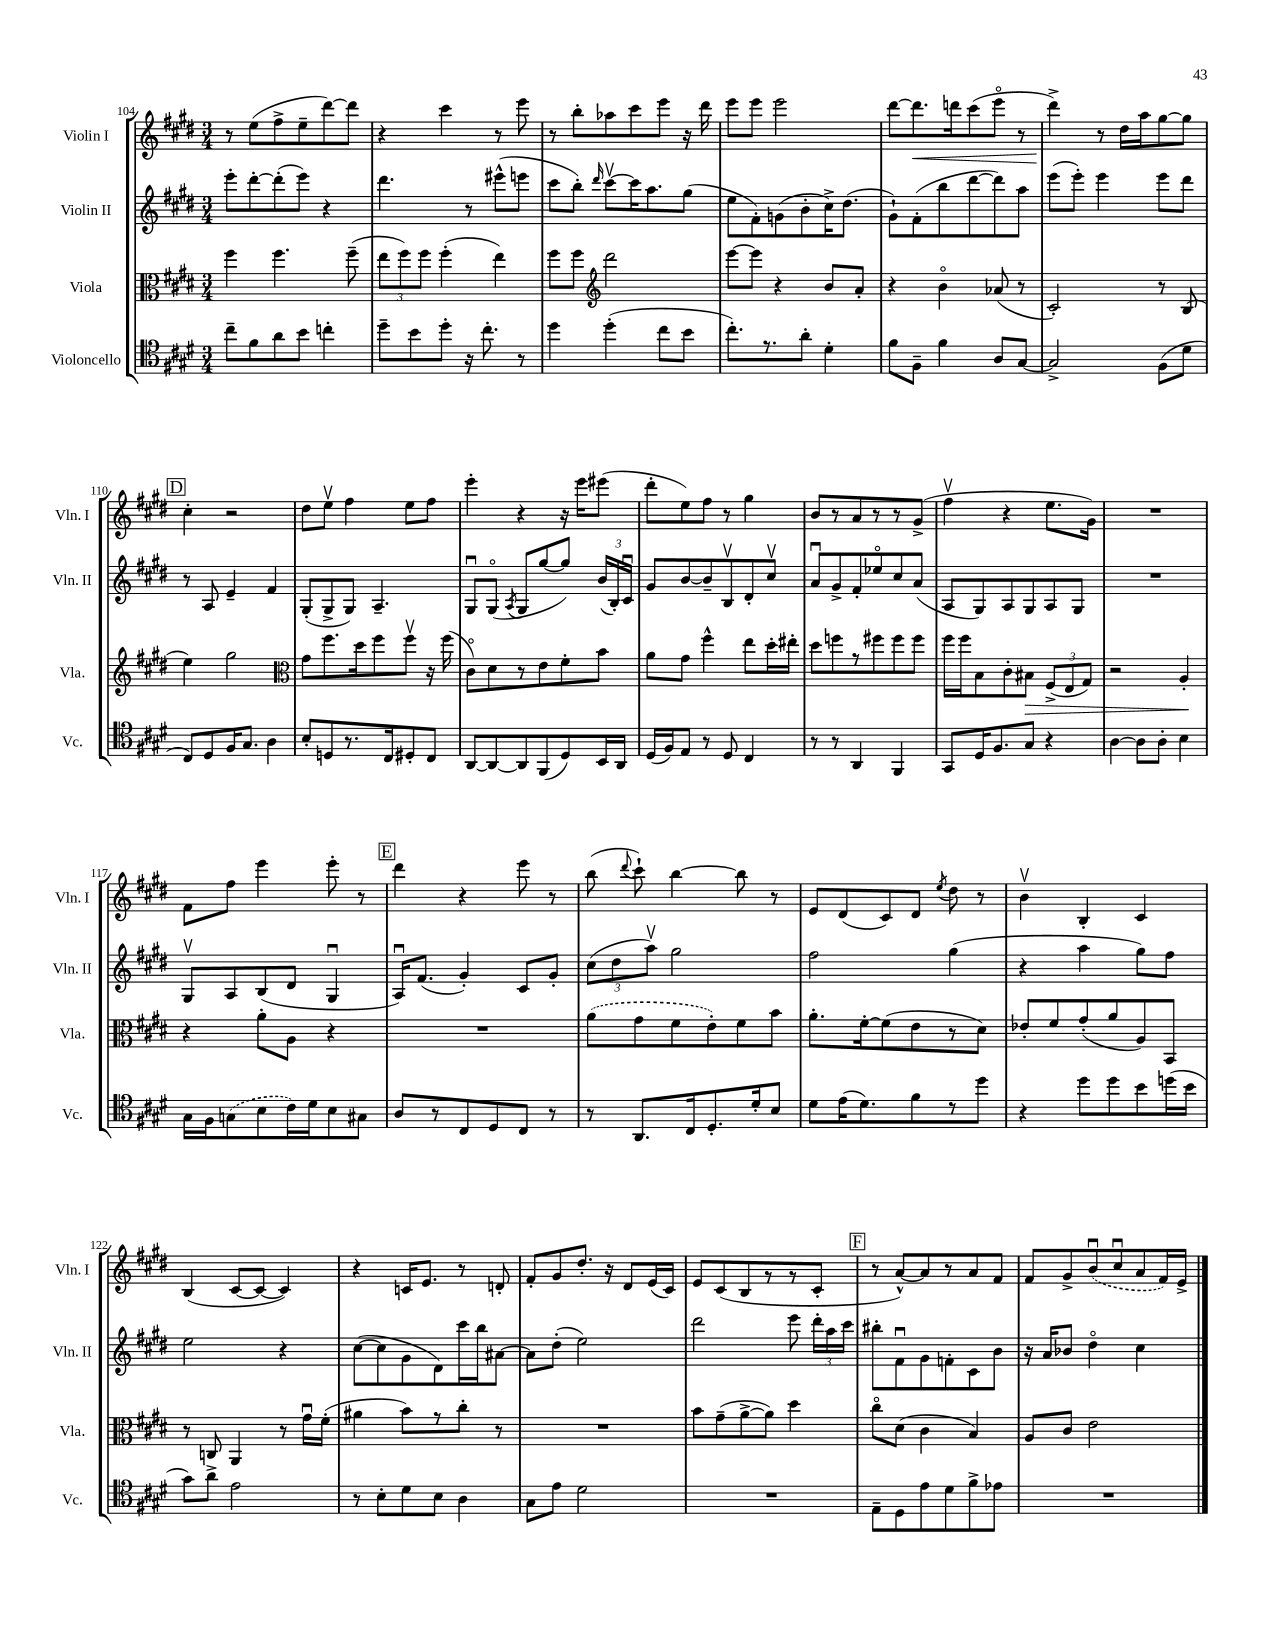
<<
\new StaffGroup <<
\new Staff = "s0" \with { instrumentName = "Violin I" shortInstrumentName = "Vln. I" } {
    \clef treble \key e \major \numericTimeSignature \time 3/4
    \autoBeamOff r8 e''8[( fis''8-> e''8-- dis'''8~) dis'''8] |
    r4 cis'''4 r8 e'''8 |
    r8 b''8[-. aes''8 cis'''8 e'''8] r16 dis'''16 |
    e'''8[ e'''8] e'''2 |
    dis'''8[~ dis'''8.\< d'''16 cis'''8( e'''8]\flageolet r8 |
    dis'''4->\!) r8 dis''16[ a''16 gis''8~ gis''8] |
    \mark \markup { \box "D" } cis''4-. r2 |
    dis''8[ e''8]\upbow fis''4 e''8[ fis''8] |
    e'''4-. r4 r16 e'''16[ eis'''8]( |
    dis'''8[-. e''8) fis''8] r8 gis''4 |
    b'8[ r8 a'8 r8 r8 gis'8]->( |
    fis''4\upbow r4 e''8.[ gis'16]) |
    R2. |
    fis'8[ fis''8] e'''4 e'''8-. r8 |
    \mark \markup { \box "E" } dis'''4 r4 e'''8 r8 |
    b''8( \appoggiatura { dis'''8 } cis'''8-!) b''4~ b''8 r8 |
    e'8[ dis'8( cis'8) dis'8] \acciaccatura { e''8 } dis''8 r8 |
    b'4\upbow b4-. cis'4 |
    b4( cis'8[~ cis'8]~ cis'4) |
    r4 c'16[ e'8.] r8 d'8-. |
    fis'8[-. gis'8 dis''8.]-. r16 dis'8[ e'16( cis'16]) |
    e'8[ cis'8( b8 r8 r8 cis'8]-. |
    \mark \markup { \box "F" } r8 a'8[~-^) a'8 r8 a'8 fis'8] |
    fis'8[ gis'8-> \once \slurDashed b'8\downbow( cis''8\downbow a'8 fis'16) e'16]-> \bar "|." |
}
\new Staff = "s1" \with { instrumentName = "Violin II" shortInstrumentName = "Vln. II" } {
    \clef treble \key e \major \numericTimeSignature \time 3/4
    \autoBeamOff e'''8[-. dis'''8~-. dis'''8-.( e'''8]) r4 |
    dis'''4. r8 eis'''8[-^( e'''8] |
    cis'''8[ b''8]-.) \grace { dis'''16 } cis'''8[~\upbow cis'''16 a''8. gis''8]( |
    e''8[ fis'8-.) g'8( b'8-. cis''16->) dis''8.]( |
    gis'8[-!) fis'8-.( b''8 dis'''8~ dis'''8) a''8] |
    e'''8[( e'''8]-.) e'''4 e'''8[ dis'''8] |
    \mark \markup { \box "D" } r8 a8 e'4-- fis'4 |
    gis8[-.( gis8-> gis8]) a4.-- |
    gis8[\downbow gis8]\flageolet( \acciaccatura { a8 } gis8[ gis''8~ gis''8]) \tuplet 3/2 { b'16[( b16-.) cis'16]\downbow } |
    gis'8[ b'8~ b'8-- b8\upbow dis'8-. cis''8]\upbow |
    a'8[\downbow gis'8-> fis'8-. ees''8\flageolet cis''8 a'8]( |
    a8[ gis8) a8 gis8 a8 gis8] |
    R2. |
    gis8[\upbow a8 b8( dis'8] gis4\downbow |
    \mark \markup { \box "E" } a16[\downbow) fis'8.]( gis'4-.) cis'8[ gis'8]-. |
    \tuplet 3/2 { cis''8[( dis''8 a''8]\upbow) } gis''2 |
    fis''2 gis''4( |
    r4 a''4 gis''8[) fis''8] |
    e''2 r4 |
    cis''8[~( cis''8 gis'8 dis'8) cis'''16 b''16 ais'8]~ |
    ais'8[ dis''8]-.( e''2) |
    dis'''2 e'''8 \tuplet 3/2 { dis'''16[-. a''16 cis'''16] } |
    \mark \markup { \box "F" } bis''8[-. fis'8\downbow gis'8 f'8-. cis'8 b'8] |
    r16 a'16[ bes'8] dis''4\flageolet cis''4 \bar "|." |
}
\new Staff = "s2" \with { instrumentName = "Viola" shortInstrumentName = "Vla." } {
    \clef alto \key e \major \numericTimeSignature \time 3/4
    \autoBeamOff fis''4 fis''4. fis''8--( |
    \tuplet 3/2 { e''8[ fis''8) fis''8] } fis''4-.( e''4) |
    fis''8[ fis''8] \clef treble dis'''2 |
    e'''8[~ e'''8] r4 b'8[ a'8]-. |
    r4 b'4\flageolet aes'8( r8 |
    cis'2-.) r8 b8( |
    \mark \markup { \box "D" } e''4) gis''2 |
    \clef alto gis'8[ fis''8. dis''16 fis''8 fis''8]\upbow r16 fis''16( |
    cis'8[\flageolet) dis'8 r8 e'8 fis'8-. b'8] |
    a'8[ gis'8] fis''4-^ e''8[ dis''16-. eis''16]-. |
    dis''8[ f''8 r8 fis''8 fis''8 fis''8] |
    fis''16[ fis''16 b8 cis'8-. bis8]\> \tuplet 3/2 { fis8[->( e8 gis8]) } |
    r2 a4-.\! |
    r4 a'8[-. a8] r4 |
    \mark \markup { \box "E" } R2. |
    \once \slurDashed a'8[( gis'8 fis'8 e'8-.) fis'8 b'8] |
    a'8.[-. fis'16~-. fis'8( e'8 r8 dis'8]) |
    ees'8[-. fis'8 gis'8-.( a'8 a8) b,8] |
    r8 c8 a,4 r8 gis'16[\downbow fis'16]-.( |
    ais'4 b'8[) r8 cis''8]-. r8 |
    R2. |
    b'8[ gis'8--( a'8~-> a'8]) dis''4 |
    \mark \markup { \box "F" } cis''8[\flageolet dis'8]( cis'4 b4) |
    a8[ cis'8] e'2 \bar "|." |
}
\new Staff = "s3" \with { instrumentName = "Violoncello" shortInstrumentName = "Vc." } {
    \clef tenor \key e \major \numericTimeSignature \time 3/4
    \autoBeamOff cis''8[-- fis'8 a'8 b'8] c''4-. |
    dis''8[-- b'8 dis''8]-. r16 cis''8.-. r8 |
    dis''4 dis''4-.( cis''8[ b'8] |
    cis''8.[-.) r8. a'8]-. dis'4-. |
    fis'8[ fis8]-- fis'4 a8[ gis8]~ |
    gis2-> fis8[( dis'8] |
    \mark \markup { \box "D" } cis8[) dis8 fis16 gis8.] a4 |
    b8[-. d8 r8. cis16 dis8-. cis8] |
    a,8[~ a,8~ a,8 fis,8( dis8) b,16 a,16] |
    dis16[( fis16) e8] r8 dis8 cis4 |
    r8 r8 a,4 fis,4 |
    gis,8[ dis16 fis8. gis8] r4 |
    a4~ a8[ a8]-. b4 |
    gis16[ fis16 \once \slurDashed g8( b8 cis'16) dis'16 b8 gis8] |
    \mark \markup { \box "E" } a8[ r8 cis8 dis8 cis8] r8 |
    r8 a,8.[ cis16 dis8.-. dis'16-. b8] |
    dis'8[ e'16( dis'8.) fis'8 r8 dis''8] |
    r4 dis''8[ dis''8 b'8 d''16( b'16] |
    gis'8[) a'8]-> e'2 |
    r8 b8[-. dis'8 b8] a4 |
    gis8[ e'8] dis'2 |
    R2. |
    \mark \markup { \box "F" } e8[-- dis8 e'8 dis'8 fis'8-> ees'8] |
    R2. \bar "|." |
}
>>
>>
\layout { \context { \Score currentBarNumber = #104 } }
